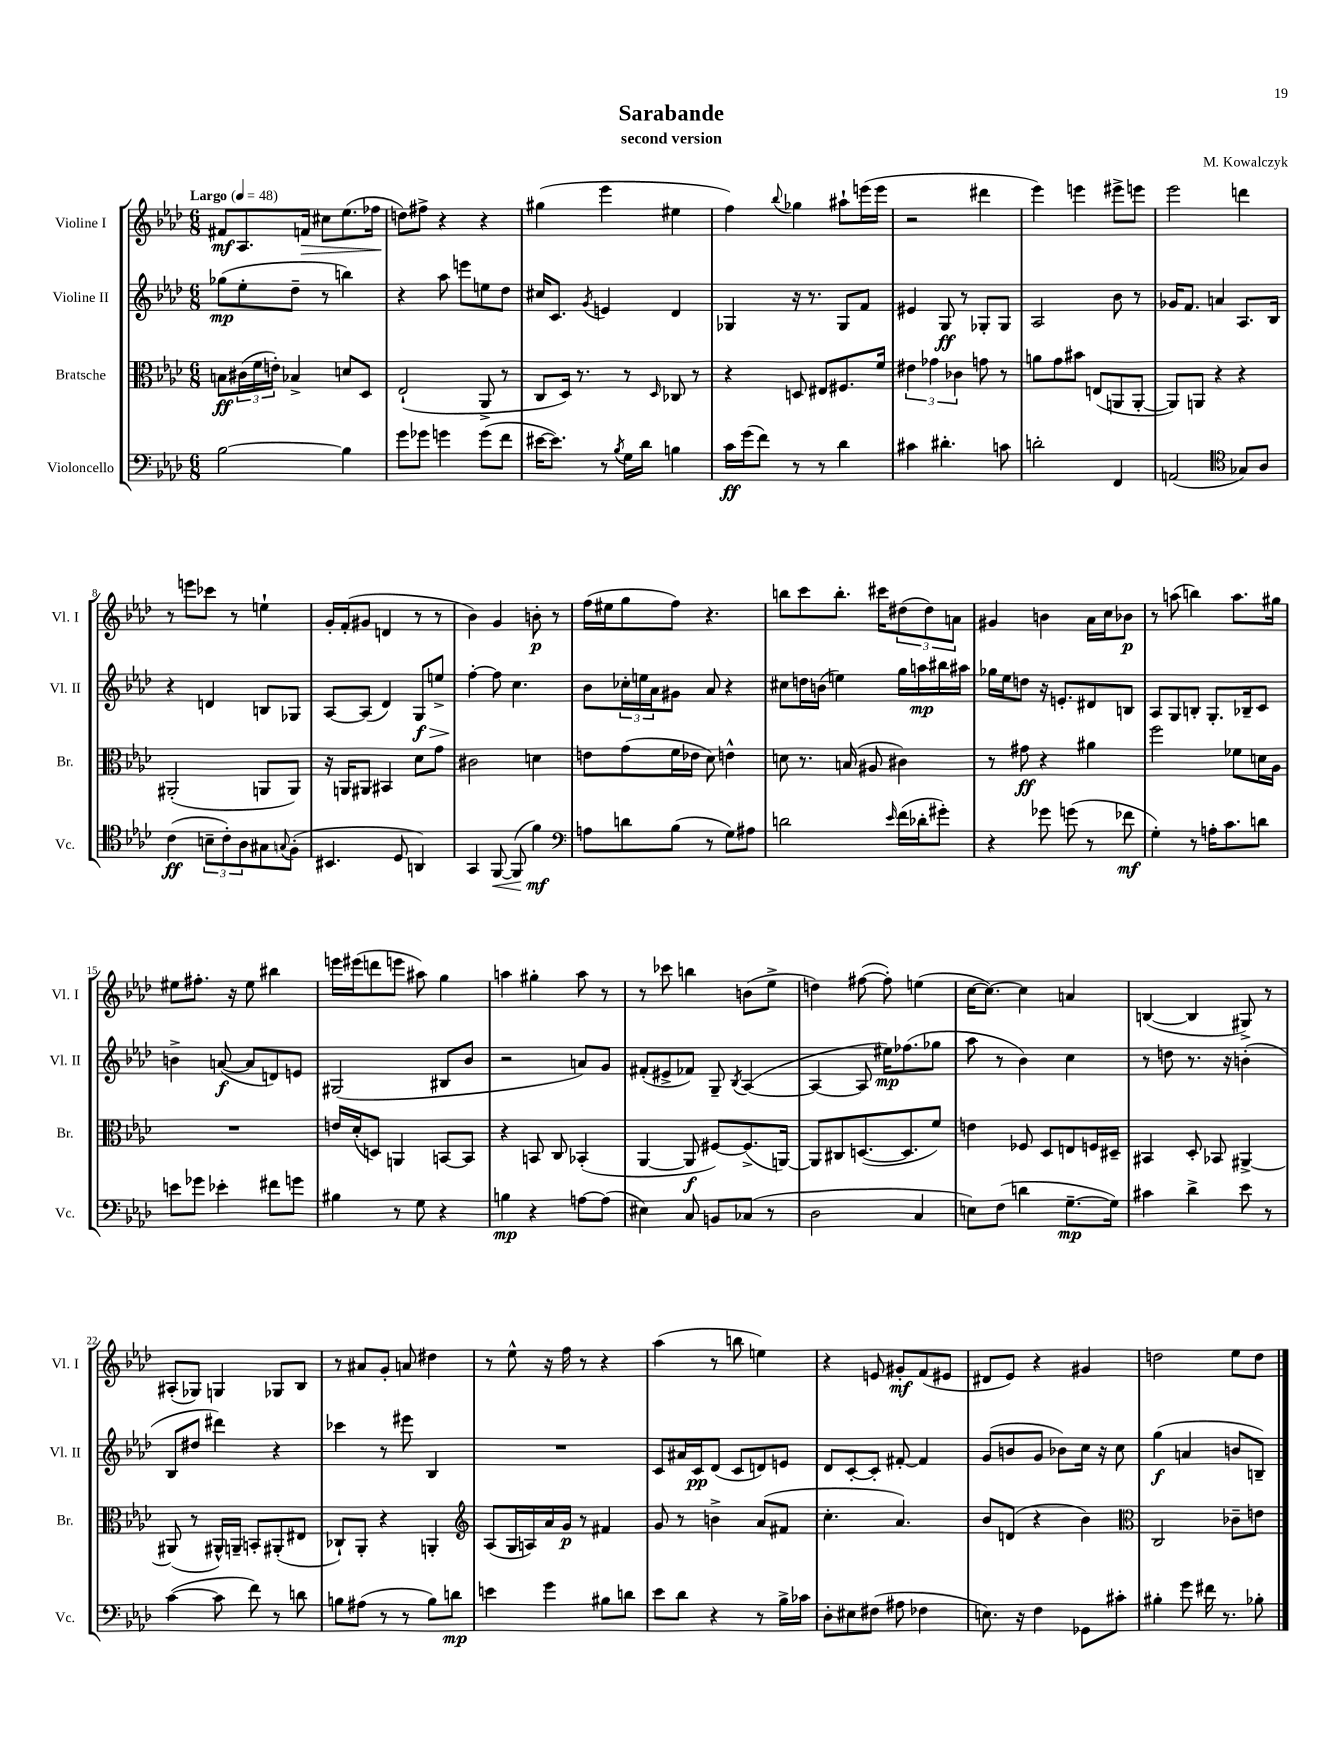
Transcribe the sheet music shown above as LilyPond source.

\header { title = "Sarabande" composer = "M. Kowalczyk" subtitle = "second version" }
<<
\new StaffGroup <<
\new Staff = "s0" \with { instrumentName = "Violine I" shortInstrumentName = "Vl. I" } {
    \clef treble \key aes \major \numericTimeSignature \time 6/8 \tempo "Largo" 4 = 48
    fis'8\mf aes8. f'16\> cis''8 ees''8.( fes''16 |
    d''8\!) fis''8-> r4 r4 |
    gis''4( ees'''4 eis''4 |
    f''4) \appoggiatura { bes''8 } ges''4 ais''8-! e'''16( e'''16 |
    r2 dis'''4 |
    ees'''4) e'''4 eis'''8-> e'''8 |
    ees'''2 d'''4 |
    r8 e'''8 ces'''8 r8 e''4-! |
    g'16-. f'16-.( gis'8 d'4 r8 r8 |
    bes'4) g'4 b'8-.\p r8 |
    f''16( eis''16 g''8 f''8) r4. |
    b''8 c'''8 b''8.-. cis'''16 \tuplet 3/2 { dis''8( dis''8) a'8 } |
    gis'4 b'4 aes'16 c''16 bes'8\p |
    r8 a''8( b''4) a''8. gis''16 |
    eis''8 fis''8.-. r16 eis''8 bis''4 |
    e'''16 eis'''16( d'''8 e'''8 ais''8) g''4 |
    a''4 gis''4-. a''8 r8 |
    r8 ces'''8 b''4 b'8( ees''8-> |
    d''4) fis''8~( fis''8-.) e''4( |
    c''16~ c''8.~) c''4 a'4 |
    b4~( b4 gis8->) r8 |
    ais8-.( ges8) g4 ges8 bes8 |
    r8 ais'8 g'8-. a'8 dis''4 |
    r8 ees''8-^ r16 f''16 r8 r4 |
    aes''4( r8 b''8 e''4) |
    r4 e'8 gis'8-.\mf f'8( eis'8 |
    dis'8 ees'8) r4 gis'4 |
    d''2 ees''8 d''8 \bar "|." |
}
\new Staff = "s1" \with { instrumentName = "Violine II" shortInstrumentName = "Vl. II" } {
    \clef treble \key aes \major \numericTimeSignature \time 6/8
    ges''8\mp( ees''8-. des''8-- r8 b''4) |
    r4 aes''8 e'''8 e''8 des''8 |
    cis''16 c'8. \acciaccatura { g'8 } e'4 des'4 |
    ges4 r16 r8. ges8 f'8 |
    eis'4 g8\ff r8 ges8-. ges8 |
    aes2 bes'8 r8 |
    ges'16 f'8. a'4 aes8. bes16 |
    r4 d'4 b8 ges8 |
    aes8~ aes8( des'4) g8\f\> e''8-> |
    f''4~-.\! f''8 c''4. |
    bes'8 \tuplet 3/2 { ces''16-. e''16 aes'16 } gis'8 aes'8 r4 |
    cis''8 d''16 b'16( e''4) g''16 a''16\mp bis''16 ais''16 |
    ges''16 ees''16 d''8 r16 e'8.-. dis'8 b8 |
    aes8 g8 b8-. g8.-. bes16-- c'8 |
    b'4-> a'8~\f( a'8 d'8) e'8 |
    gis2( bis8 bes'8 |
    r2 a'8) g'8 |
    fis'8-.( eis'8-> fes'8) g8-- \acciaccatura { bes8 } aes4~( |
    aes4~ aes8 eis''16\mp) fes''8.( ges''8 |
    aes''8 r8 bes'4) c''4 |
    r8 d''8 r8. r16 b'4-.( |
    bes8 dis''8 dis'''4) r4 |
    ces'''4 r8 eis'''8 bes4 |
    R2. |
    c'8 ais'16 c'16\pp des'8( c'8 d'8) e'8 |
    des'8 c'8~-. c'8-. fis'8~-. fis'4 |
    g'8( b'8 g'8 bes'8) c''16 r16 c''8 |
    g''4\f( a'4 b'8 b8--) \bar "|." |
}
\new Staff = "s2" \with { instrumentName = "Bratsche" shortInstrumentName = "Br." } {
    \clef alto \key aes \major \numericTimeSignature \time 6/8
    b8\ff \tuplet 3/2 { cis'16( f'16 e'16-.) } bes4-> d'8 des8 |
    ees2-!( aes,8-> r8 |
    c8 des16) r8. r8 \grace { des16 } ces8 r8 |
    r4 d8 eis8 fis8. f'16 |
    \tuplet 3/2 { eis'4 ges'4 ces'4 } g'8 r8 |
    a'8 g'8 bis'8 e8( a,8 a,8~-. |
    a,8) a,8 r4 r4 |
    ais,2-.( a,8 a,8) |
    r16 a,16 ais,8 bis,4 des'8 g'8 |
    cis'2 d'4 |
    e'8 g'8( f'16 ees'16 des'8) e'4-^ |
    d'8 r8. b16( ais8 cis'4) |
    r8 gis'8\ff r4 ais'4 |
    f''2 fes'8 d'16 aes16 |
    R2. |
    e'16 des'16-.( d8) a,4 b,8~ b,8 |
    r4 b,8 c8 bes,4-.( |
    aes,4~ aes,8\f fis8~) fis8.->( a,16~) |
    a,8 cis8 d8.~( d8. f'8) |
    e'4 fes8 des8 e8 f16 dis16-- |
    bis,4 des8-. bes,8 ais,4~-> |
    ais,8( r8 ais,16-^) a,16-- b,8-. ais,8-.( eis8 |
    ces8-!) aes,8-. r4 a,4-. |
    \clef treble aes8( g16 a16) aes'16 g'16\p r8 fis'4 |
    g'8 r8 b'4-> aes'8( fis'8 |
    c''4.-. aes'4.) |
    bes'8 d'8( r4 bes'4) |
    \clef alto c2 ces'8-- e'8 \bar "|." |
}
\new Staff = "s3" \with { instrumentName = "Violoncello" shortInstrumentName = "Vc." } {
    \clef bass \key aes \major \numericTimeSignature \time 6/8
    bes2~ bes4 |
    g'8 ges'8 g'4 g'8( f'8 |
    eis'16~ eis'8.) r8 \acciaccatura { bes8 } g16 des'16 b4 |
    c'16\ff g'16( f'8) r8 r8 des'4 |
    cis'4 dis'4.-. c'8 |
    d'2-. f,4 |
    a,2( \clef tenor ges8) aes8 |
    c'4\ff( \tuplet 3/2 { b8-- c'8-.) aes8 } gis8 \appoggiatura { g8 } f8-.( |
    bis,4. des8 a,4) |
    g,4 f,8~\< f,8( f'4\mf\!) |
    \clef bass a8 d'8 bes8( r8 g8) ais8 |
    d'2 \grace { ees'16 } f'16( des'16-. gis'8-.) |
    r4 ges'8 g'8( r8 fes'8\mf |
    g4-.) r8 a16-. c'8. d'8 |
    e'8 ges'8 ees'4-. fis'8 g'8 |
    bis4 r8 g8 r4 |
    b4\mp r4 a8~ a8( |
    eis4) c8 b,8 ces8( r8 |
    des2 c4 |
    e8) f8( d'4 g8.~--\mp g16) |
    cis'4 des'4-> ees'8 r8 |
    c'4~( c'8 f'8) r8 d'8 |
    b8 ais8( r8 r8 b8) d'8\mp |
    e'4 g'4 bis8 d'8 |
    ees'8 des'8 r4 r8 bes16-> ces'16 |
    des8-. eis8 fis8( ais8 fes4 |
    e8.) r16 f4 ges,8 cis'8-. |
    bis4-. g'8 fis'16 r8. bes8-. \bar "|." |
}
>>
>>
